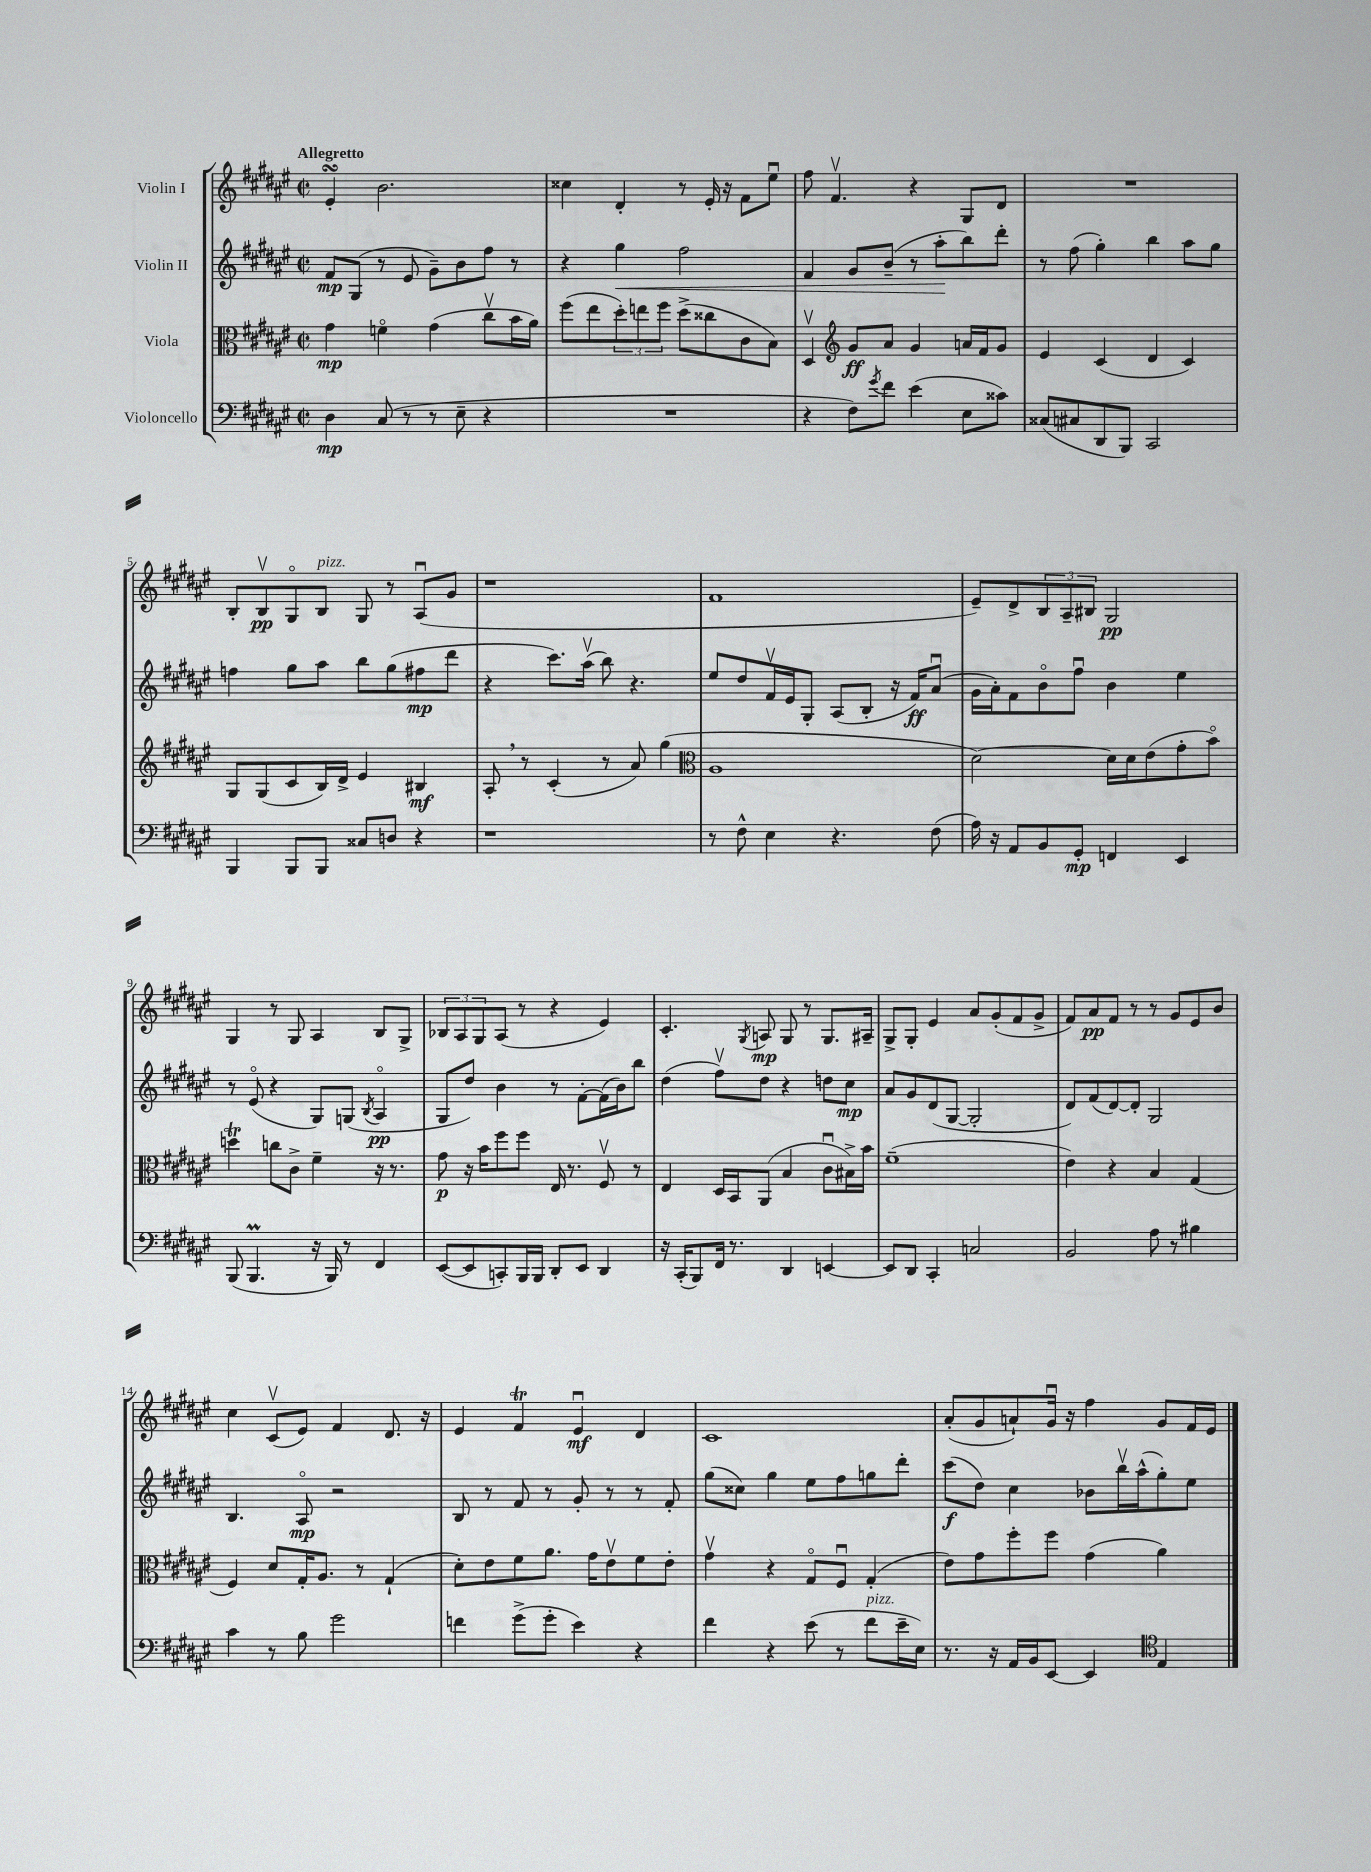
<<
\new StaffGroup <<
\new Staff = "s0" \with { instrumentName = "Violin I" } {
    \clef treble \key fis \major \defaultTimeSignature \time 2/2 \tempo "Allegretto"
    eis'4-.\turn b'2. |
    cisis''4 dis'4-. r8 eis'16-. r16 fis'8 eis''8\downbow |
    fis''8 fis'4.\upbow r4 gis8 dis'8 |
    R1 |
    b8-. b8\upbow\pp gis8\flageolet b8^\markup { \italic "pizz." } gis8 r8 ais8\downbow( gis'8 |
    r1 |
    fis'1 |
    eis'8--) dis'8-> \tuplet 3/2 { b8 ais8-- bis8 } gis2\pp |
    gis4 r8 gis8 ais4 b8 gis8-> |
    \tuplet 3/2 { bes8 ais8 gis8 } ais8( r8 r4 eis'4) |
    cis'4.-. \acciaccatura { gis8 } a8\mp gis8 r8 gis8. ais16-- |
    gis8-> gis8-. eis'4 ais'8 gis'8-.( fis'8 gis'8-> |
    fis'8) ais'8\pp fis'8 r8 r8 gis'8 eis'8 b'8 |
    cis''4 cis'8\upbow( eis'8) fis'4 dis'8. r16 |
    eis'4 fis'4\trill eis'4\downbow\mf dis'4 |
    cis'1 |
    ais'8-.( gis'8 a'8-!) gis'16\downbow r16 fis''4 gis'8 fis'16 eis'16 \bar "|." |
}
\new Staff = "s1" \with { instrumentName = "Violin II" } {
    \clef treble \key fis \major \defaultTimeSignature \time 2/2
    fis'8\mp gis8( r8 eis'8 gis'8--) b'8 fis''8 r8 |
    r4 gis''4\< fis''2 |
    fis'4 gis'8 b'8--( r8 ais''8-.\! b''8) dis'''8-. |
    r8 fis''8( gis''4-.) b''4 ais''8 gis''8 |
    f''4 gis''8 ais''8 b''8 gis''8( fis''8\mp dis'''8 |
    r4 cis'''8.) ais''16\upbow( b''8) r4. |
    eis''8 dis''8 fis'16\upbow eis'16 gis8-. ais8( b8-. r16 fis'16\ff) ais'8\downbow( |
    gis'16 ais'16-.) fis'8 b'8\flageolet fis''8\downbow b'4 eis''4 |
    r8 eis'8\flageolet( r4 gis8) g8( \acciaccatura { b8 } ais4\flageolet\pp |
    gis8 dis''8) b'4 r8 fis'8~-. fis'16( b'16) b''8 |
    dis''4( fis''8\upbow) dis''8 r4 d''8 cis''8\mp |
    ais'8 gis'8 dis'8( gis8~ gis2-. |
    dis'8) fis'8( dis'8~) dis'8-. gis2 |
    b4. ais8\flageolet\mp r2 |
    b8 r8 fis'8 r8 gis'8-. r8 r8 fis'8-. |
    gis''8( cisis''8) gis''4 eis''8 fis''8 g''8 dis'''8-. |
    cis'''8\f( dis''8) cis''4 bes'8 b''16\upbow ais''16-^( gis''8-.) eis''8 \bar "|." |
}
\new Staff = "s2" \with { instrumentName = "Viola" } {
    \clef alto \key fis \major \defaultTimeSignature \time 2/2
    gis'4\mp f'4\flageolet gis'4( cis''8\upbow b'16 ais'16) |
    fis''8( eis''8 \tuplet 3/2 { dis''8-.) e''8 fis''8 } dis''8->( cisis''8 cis'8 b8) |
    dis4\upbow \clef treble gis'8\ff ais'8 gis'4 a'16 fis'16 gis'8 |
    eis'4 cis'4( dis'4 cis'4) |
    gis8 gis8( cis'8 b16) dis'16-> eis'4 bis4\mf |
    ais8-. \breathe r8 cis'4-.( r8 ais'8) gis''4( |
    \clef alto ais1 |
    dis'2~) dis'16 dis'16 eis'8( gis'8-. b'8\flageolet) |
    d''4\trill c''8 cis'8-> fis'4-- r16 r8. |
    gis'8\p r16 b'16 fis''8 fis''8 eis16 r8. fis8\upbow r8 |
    eis4 dis16 b,16 ais,8( b4 cis'8\downbow bis16->) b'16 |
    fis'1--( |
    eis'4) r4 b4 gis4( |
    fis4) dis'8 gis16-. ais8. r8 gis4-!( |
    dis'8-.) eis'8 fis'8 ais'8. gis'16 eis'8\upbow fis'8 eis'8-. |
    gis'4\upbow r4 gis8\flageolet fis8\downbow gis4-.( |
    eis'8) gis'8 fis''8-. fis''8 gis'4( ais'4) \bar "|." |
}
\new Staff = "s3" \with { instrumentName = "Violoncello" } {
    \clef bass \key fis \major \defaultTimeSignature \time 2/2
    dis4\mp cis8( r8 r8 eis8-- r4 |
    R1 |
    r4 fis8) \acciaccatura { gis'8 } fis'8 eis'4( eis8 cisis'8) |
    cisis8( cis8 dis,8 b,,8) cis,2 |
    b,,4 b,,8 b,,8 cisis8 d8 r4 |
    r1 |
    r8 fis8-^ eis4 r4. fis8( |
    ais16) r16 ais,8 b,8 gis,8-.\mp f,4 eis,4 |
    b,,8( b,,4.\prall r16 b,,16) r8 fis,4 |
    eis,8~( eis,8 c,8-.) b,,16 b,,16 dis,8-. eis,8 dis,4 |
    r16 cis,16-.( b,,8) fis,16 r8. dis,4 e,4~ |
    e,8 dis,8 cis,4-. c2 |
    b,2 ais8 r8 bis4 |
    cis'4 r8 b8 gis'2 |
    f'4 gis'8->( gis'8-. eis'4) r4 |
    fis'4 r4 eis'8( r8 fis'8^\markup { \italic "pizz." } eis'16-- eis16) |
    r8. r16 ais,16 b,16 eis,8~ eis,4 \clef tenor eis4 \bar "|." |
}
>>
>>
